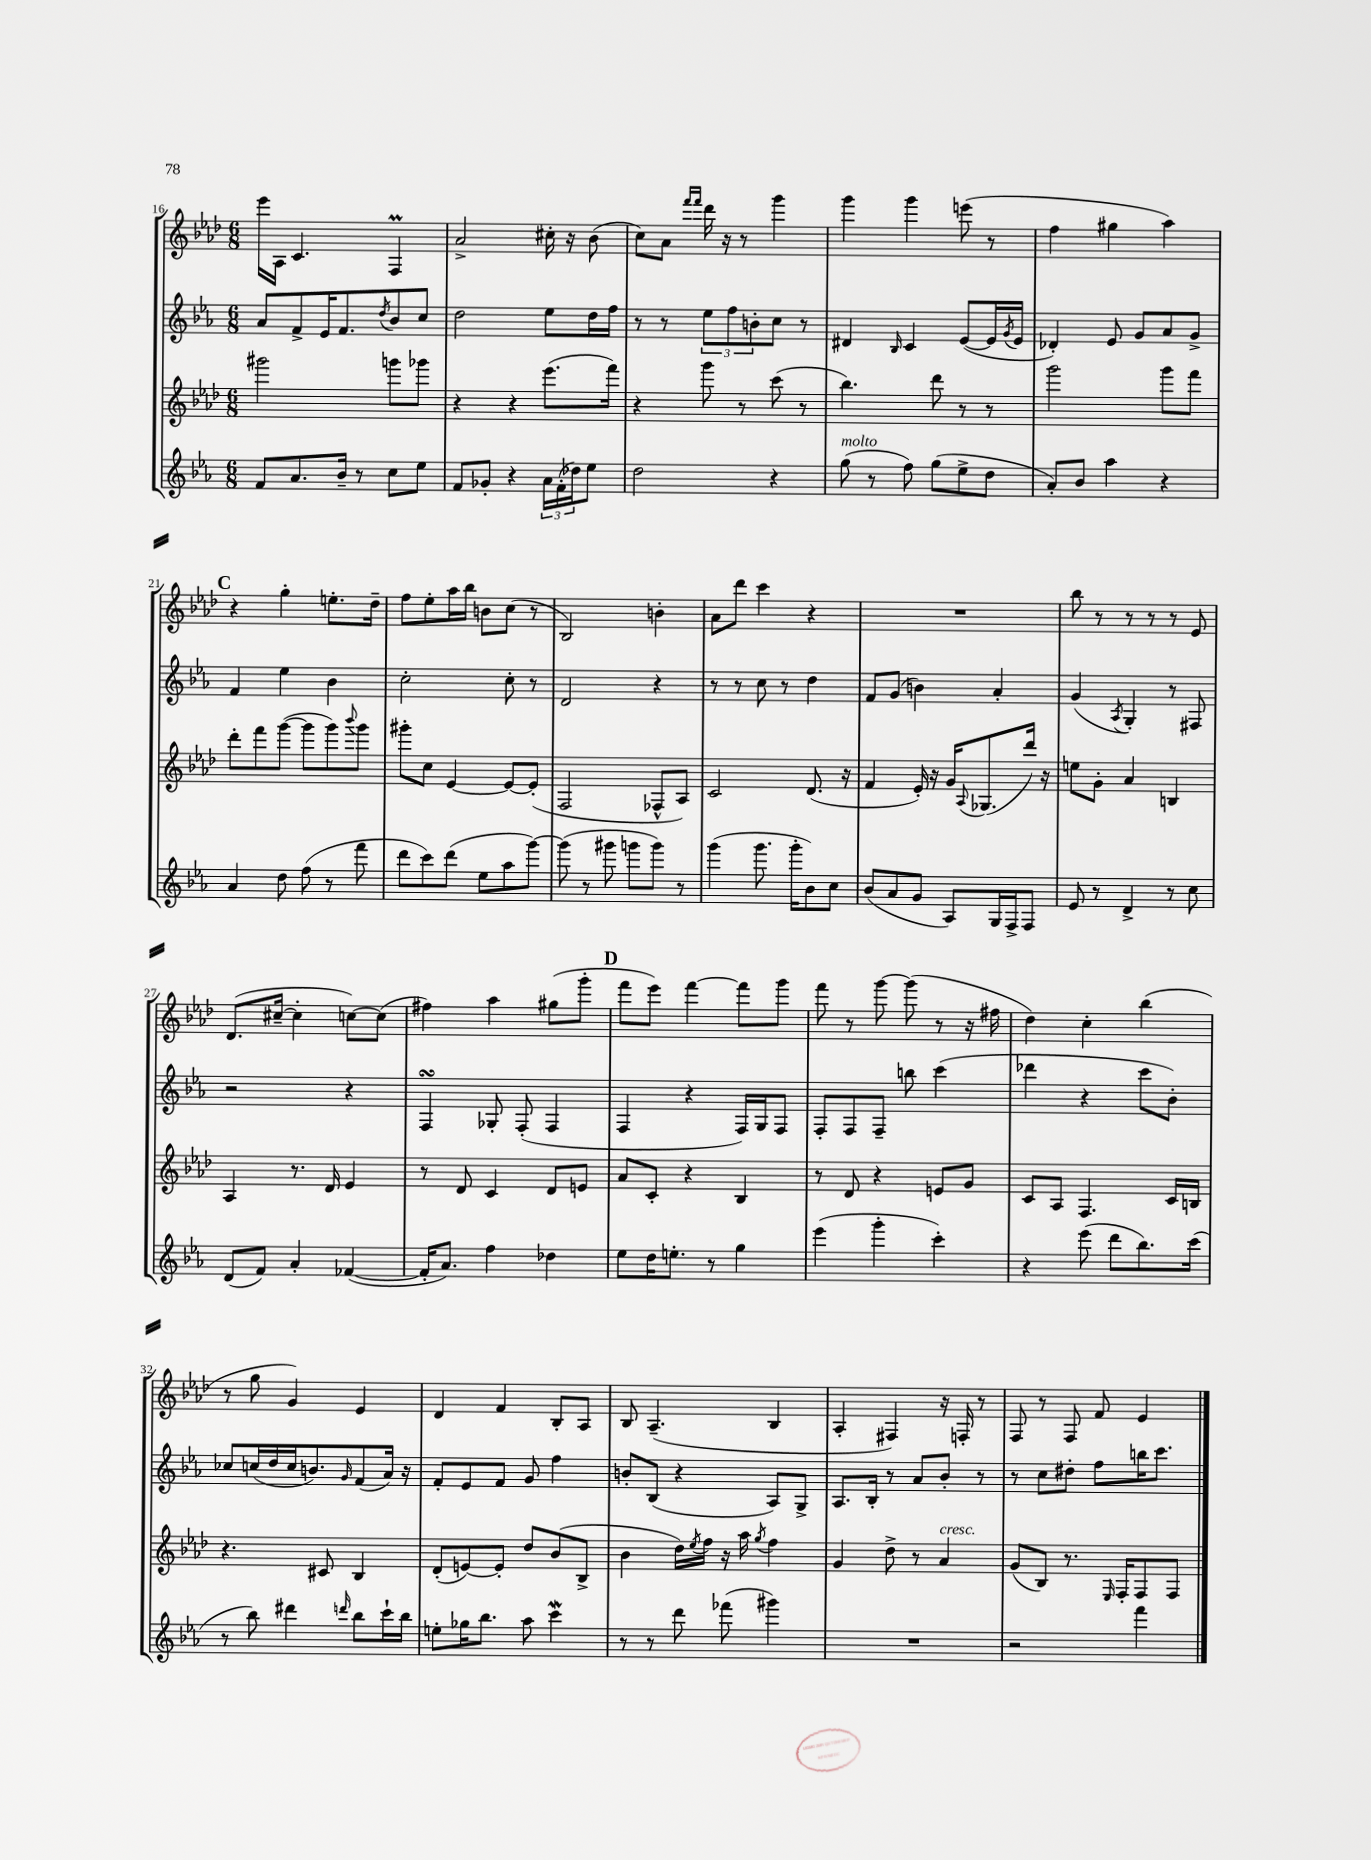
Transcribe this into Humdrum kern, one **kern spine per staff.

**kern	**kern	**kern	**kern
*part4	*part3	*part2	*part1
*staff4	*staff3	*staff2	*staff1
*clefG2	*clefG2	*clefG2	*clefG2
*k[b-e-a-]	*k[b-e-a-d-]	*k[b-e-a-]	*k[b-e-a-d-]
*M6/8	*M6/8	*M6/8	*M6/8
=16	=16	=16	=16
8f/L	2ggg#X\	8a-/L	16eee-\LL
.	.	.	16A-\JJ
8.a-/	.	8f^/	4.c/
.	.	16e-/K	.
16b-~/Jk	.	8.f/	.
8r	.	.	.
.	.	8qdd/	.
8cc\L	8gggn\L	8b-/	4FM/
8ee-\J	8ggg-X\J	8cc/J	.
=17	=17	=17	=17
8f/L	4r	2dd\	2a-^/
8g-X'/J	.	.	.
4r	4r	.	.
24a-\LL	(8.eee-\L	8ee-\L	16cc#X'\
(24f'\	.	.	.
.	.	.	16r
24dd-X\J)	.	.	.
8ee-\J	.	16dd\L	(8b-\
.	16fff\Jk)	16ff\JJ	.
=18	=18	=18	=18
2dd\	4r	8r	8cc\L)
.	.	8r	8a-\J
.	.	.	16qqfff/LL
.	.	.	16qqfff/JJ
.	8ggg\	12ee-\L	16ddd-\
.	.	.	16r
.	.	12ff\	.
.	8r	.	8r
.	.	12bn'\	.
4r	(8ccc\	8cc\J	4ggg\
.	8r	8r	.
=19	=19	=19	=19
!LO:TX:a:i:t=molto	!	!	!
(8gg\	4.bb-\)	4d#X/	4ggg\
8r	.	.	.
.	.	16qqB-/	.
8ff\)	.	4c/	4ggg\
(8gg\L	8ddd-\	.	.
8ee-^\	8r	([8e-/L	(8eeen\
8dd\J	8r	16e-/L]	8r
.	.	8qg/	.
.	.	16e-/JJ	.
=20	=20	=20	=20
8a-'/L)	2ggg\	4d-X'/)	4ff\
8b-/J	.	.	.
4aa-\	.	8e-/	4gg#X\
.	.	8g/L	.
4r	8ggg\L	8a-/	4aa-\)
.	8fff\J	8g^/J	.
!!LO:LB:g=z
!!LO:REH:place=s1:t=C
=21	=21	=21	=21
4a-/	8ddd-'\L	4f/	4r
.	8fff\	.	.
8dd\	([8ggg\J	4ee-\	4gg'\
(8ff\	8ggg\L]	.	.
8r	8ggg\)	4b-\	8.een'\L
.	8qqbbb-/	.	.
8fff\	8ggg\J	.	.
.	.	.	16dd-~\Jk
=22	=22	=22	=22
8ddd\L	8ggg#X'\L	2cc'\	8ff\L
8ccc\)	8cc\J	.	8ee-'\
(8ddd\J	[4e-/	.	16aa-\L
.	.	.	16bb-\JJ
8ee-\L	.	.	8bn\L
8aa-\	8e-/L_	8cc'\	(8cc\J
[8ggg\J)	(8e-'/J]	8r	8r
=23	=23	=23	=23
(8ggg\]	2F/	2d/	2B-/)
8r	.	.	.
8ggg#X\	.	.	.
8gggn\L	.	.	.
8ggg\J)	8F-X^^/L	4r	4bn'\
8r	8A-/J)	.	.
=24	=24	=24	=24
(4ggg\	2c/	8r	8a-\L
.	.	8r	8ddd-\J
8.ggg\	.	8cc\	4ccc\
.	.	8r	.
16ggg'\KL	.	.	.
8b-\)	(8.d-/	4dd\	4r
8cc\J	.	.	.
.	16r	.	.
=25	=25	=25	=25
(8b-/L	4f/	8f/L	2.r
8a-/	.	(8g/J	.
8g/J	16e-'/)	4bn\)	.
.	16r	.	.
8A-/L)	16g/KL	.	.
.	8qqA-/	.	.
.	(8.G-X/	.	.
16G/L	.	4a-'/	.
16F^/J	.	.	.
8F/J	16ddd-/Jk)	.	.
.	16r	.	.
=26	=26	=26	=26
8e-/	8een\L	(4g/	8bb-\
8r	8g'\J	.	8r
.	.	8qA-/	.
4d^/	4a-/	4G'/)	8r
.	.	.	8r
8r	4Bn/	8r	8r
8cc\	.	8F#X/	8e-/
!!LO:LB:g=z
=27	=27	=27	=27
(8d/L	4A-/	2r	(8.d-/L
8f/J)	.	.	.
.	.	.	[16cc#X~/Jk
4a-'/	8.r	.	4cc#'\]
.	16d-/	.	.
([4f-X/	4e-/	4r	[8ccn\L)
.	.	.	(8cc\J]
=28	=28	=28	=28
16f-'/KL]	8r	4FsSSS/	4ff#X\)
8.a-/J)	.	.	.
.	8d-/	.	.
4ff\	4c/	8G-X'/	4aa-\
.	.	(8F'/	.
4dd-X\	8d-/L	4F/	(8gg#X\L
.	8en/J	.	8ggg'\J
!!LO:REH:place=s1:t=D
=29	=29	=29	=29
8ee-\L	8a-/L	4F/	8fff\L
16dd\K	8c'/J	.	8eee-\J)
8.een'\J	.	.	.
.	4r	4r	[4fff\
8r	.	.	.
4gg\	4B-/	16F/LL)	8fff\L]
.	.	16G/J	.
.	.	8F/J	8ggg\J
=30	=30	=30	=30
(4eee-\	8r	8F'/L	8fff\
.	8d-/	8F/	8r
4ggg'\	4r	8F~/J	[8ggg\
.	.	8bbn\	(8ggg\]
4ccc'\)	8en/L	(4ccc\	8r
.	8g/J	.	16r
.	.	.	16ff#X\
=31	=31	=31	=31
4r	8c/L	4ddd-X\	4dd-\)
.	8A-/J	.	.
(8eee-\	4.F/	4r	4cc'\
8ddd\L	.	.	.
8.bb-\)	.	8ccc\L	(4bb-\
.	16c/LL	8b-'\J)	.
(16ccc\Jk	16Bn/JJ	.	.
!!LO:LB:g=z
=32	=32	=32	=32
8r	4.r	8cc-X/L	8r
8bb-\)	.	(16ccn/L	8gg\
.	.	16dd/	.
4ddd#X\	.	16cc/J	4g/)
.	.	8.bn/)	.
.	8c#X/	.	.
16qqdddn/	.	16qqg/	.
8bb-\L	4B-/	(8f/	4e-/
16ccc`\L	.	16a-/Jk)	.
16bb-\JJ	.	16r	.
=33	=33	=33	=33
8een'\L	(8d-'/L	8f'/L	4d-/
16gg-X\K	[8en/)	8e-/	.
8.bb-\J	.	.	.
.	8e'/J]	8f/J	4f/
8aa-\	8dd-/L	8g/	.
4cccW\	(8b-/	4ff\	8B-'/L
.	8B-^/J	.	8A-/J
=34	=34	=34	=34
8r	4b-\	8bn'/L	8B-/
8r	.	(8B-/J	(4.A-~/
8ddd\	16dd-\LL)	4r	.
.	8qee-/	.	.
.	16ff\JJ	.	.
(8fff-X\	16r	.	.
.	16aa-\	.	.
.	8qgg/	.	.
4ggg#X\)	4ff\	8A-/L)	4B-/
.	.	8G^/J	.
=35	=35	=35	=35
2.r	4g/	8.A-/L	4A-'/
.	.	16B-'/Jk	.
.	8dd-^\	8r	4F#X/)
.	8r	8a-/L	.
!	!LO:TX:a:i:t=cresc.	!	!
.	4a-/	8b-'/J	16r
.	.	.	16Fn'/
.	.	8r	8r
=36	=36	=36	=36
2r	(8g/L	8r	8F/
.	8B-/J)	8cc\L	8r
.	8.r	8dd#X'\J	8F/
.	.	8ff\L	8f/
.	16qqE-/	.	.
.	16F'/KL	.	.
4fff\	8F/	16bbn\K	4e-/
.	.	8.ccc\J	.
.	8F/J	.	.
==	==	==	==
*-	*-	*-	*-
